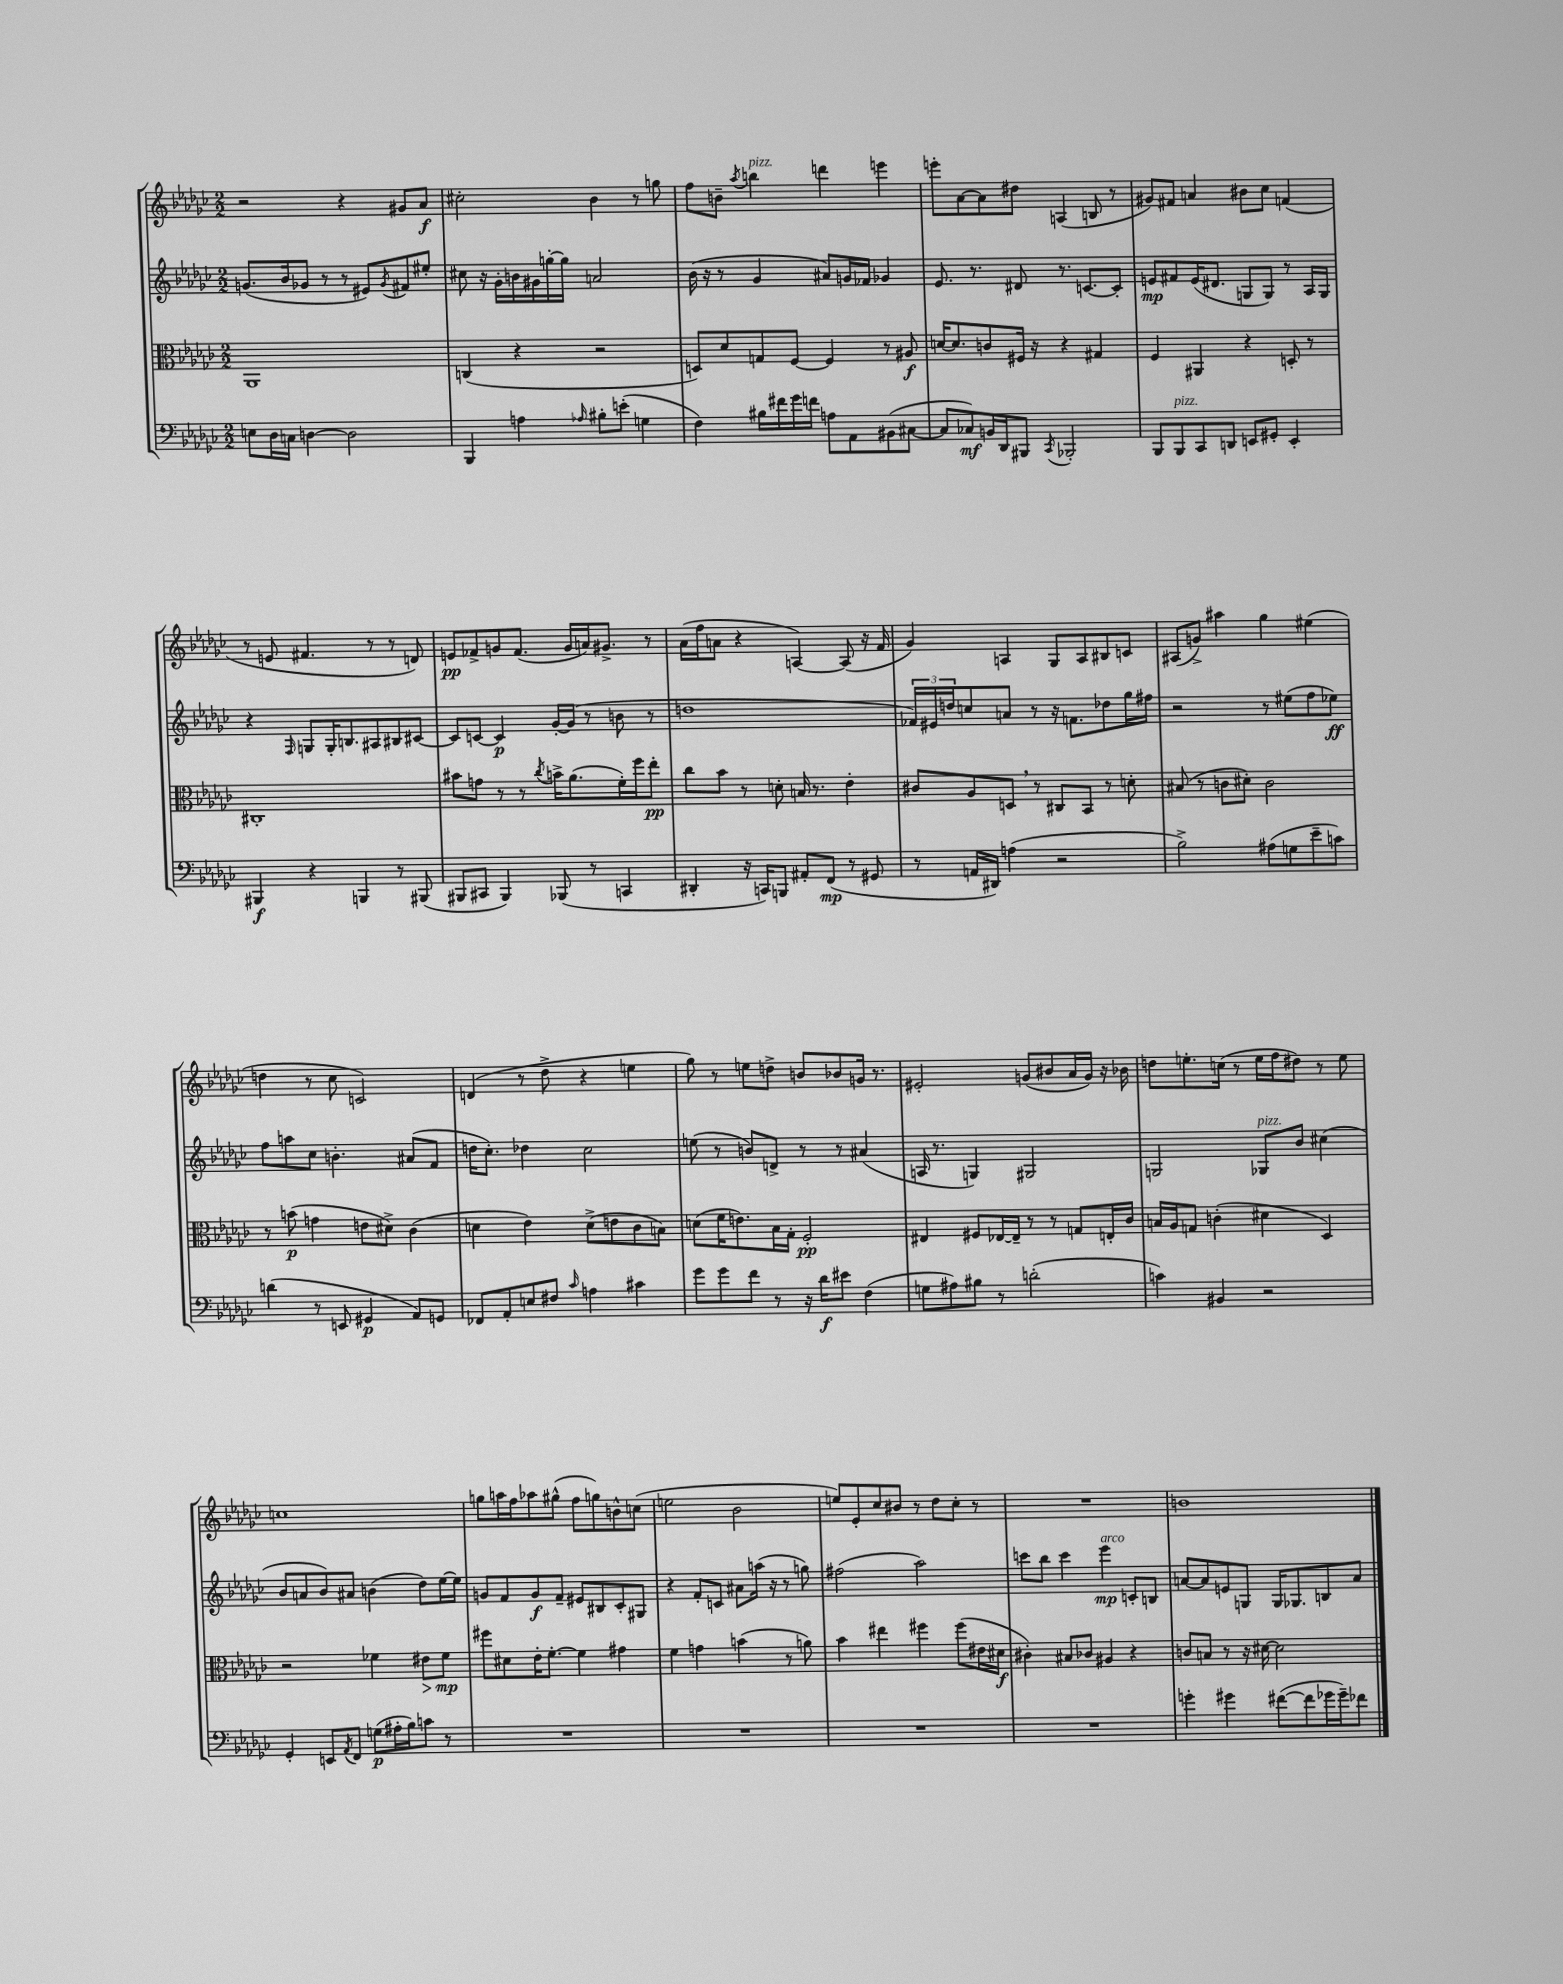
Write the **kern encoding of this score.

**kern	**kern	**kern	**kern
*staff4	*staff3	*staff2	*staff1
*clefF4	*clefC3	*clefG2	*clefG2
*k[b-e-a-d-g-c-]	*k[b-e-a-d-g-c-]	*k[b-e-a-d-g-c-]	*k[b-e-a-d-g-c-]
*M2/2	*M2/2	*M2/2	*M2/2
8E	1AA-	(8.g	2r
16D-	.	.	.
16C	.	16b-	.
[4D	.	8g-	.
.	.	8r	.
2D]	.	8r	4r
.	.	8e#)	.
.	.	8qg-	.
.	.	8f#	8g#
.	.	8ee#'	8a-
=	=	=	=
4BBB-	(4C	8cc#	2cc#'
.	.	16r	.
.	.	16g-'	.
4A	4r	16b	.
.	.	16g#	.
.	.	[16gg'	.
.	.	16gg]	.
16qqA-	.	.	.
8B#'	2r	2a	4b-
(8e'	.	.	.
4G	.	.	8r
.	.	.	8gg
=	=	=	=
4F)	8D)	(16b-	8ff
.	.	16r	.
.	8d-	8r	8b~
.	.	.	8qaa-
16B#	8G	4g-	4bb
16f#	.	.	.
16g-	[8F	.	.
16f	.	.	.
8A	4F]	8a#)	4ddd
8AA-	.	16g	.
.	.	16f-	.
(8BB#	8r	4g-	4eee
[8C#	8A#	.	.
=	=	=	=
8C#]	[16d	8.e-	8eee'
.	8.d]	.	.
8C-)	.	.	[8a-
.	.	8.r	.
16BB	8c	.	8a-]
16DD-	.	.	.
8BBB#	16F#	8d#	8dd#
.	16r	.	.
8qCC-	.	.	.
2BBB-'	4r	8.r	(4A
.	.	[8.c	.
.	4G#	.	8B
.	.	8c']	8r
=	=	=	=
8BBB-	4F	8e	8g#)
8BBB-	.	8f#	8f#
8CC-	4AA#	(16e	4a
.	.	8.d#	.
8DD	.	.	.
8EE	4r	8G	8b#
8GG#'	.	8G)	8cc-
4EE'	8D'	8r	(4f
.	8r	16A-	.
.	.	16G	.
=	=	=	=
4BBB#	1C#'	4r	8r
.	.	.	8e
.	.	16qqF	.
4r	.	8G	4.f#
.	.	16G'	.
.	.	8.B	.
4BBB	.	.	.
.	.	8A#	8r
8r	.	8B#	8r
(8BBB#	.	[8c#	8d)
=	=	=	=
8BBB#	8b#	8c#]	8e
8CC#	8g	[8c	8f-^
4BBB#)	8r	4c]	8g
.	8r	.	(8.f-
.	8qcc-	.	.
(8BBB-	16b^	[16g-'	.
.	(8.a-	(16g-]	16g
8r	.	8r	16a)
.	.	.	8.g#^
4CC	16f')	8b	.
.	16ff	.	.
.	8ee-'	8r	8r
=	=	=	=
4DD#'	8cc-	1dd	(16a-
.	.	.	16ff
.	8b-	.	8a
16r	8r	.	4r
16CC)	.	.	.
8BBB	8d'	.	.
8AA#'	16B	.	[4A)
.	8.r	.	.
(8FF	.	.	.
8r	4e-'	.	(8A]
8GG#	.	.	16r
.	.	.	16f
=	=	=	=
8r	8c#	24f-)	4g-)
.	.	24e#	.
.	.	24dd	.
16AA	8A-	8cc	.
16DD#)	.	.	.
(4A	8D	8a	4A
.	8r	8r	.
2r	8C#	16r	8G-
.	.	8.f	.
.	8BB-	.	8A
.	8r	8dd-	8B#
.	8d'	16gg-	8c
.	.	16ff#	.
=	=	=	=
2B-^)	(8B#	2r	(8A#
.	8r	.	8g^)
.	8c	.	4aa#
.	8d#')	.	.
(8A#	2c	8r	4gg-
8G	.	(8ee#	.
8e-~	.	8ff	(4ee#
8c)	.	8ee-)	.
=	=	=	=
(4d	8r	8ff	4dd
.	(8b	8aa	.
8r	4g	8cc-	8r
8EE	.	4.b'	8cc-
4GG#	8e	.	2c)
.	8d#^)	.	.
8AA-)	(4c-	(8a#	.
8GG	.	8f	.
=	=	=	=
8FF-	4d	16dd	(4d
.	.	8.cc-')	.
8AA-'	.	.	.
8E	4e-)	4dd-	8r
8F#	.	.	8dd-^
16qqc-	.	.	.
4A	(8d^	2cc-	4r
.	8e	.	.
4c#	8c-	.	4ee
.	8B)	.	.
=	=	=	=
8g-	(8d	(8ee	8gg-)
8g-	16f	8r	8r
.	8.e)	.	.
8f	.	8b)	8ee
8r	16B-	8d^	8dd^
.	16G-'	.	.
16r	2F'	8r	8b
16d-	.	.	.
8e#	.	8r	8b-
(4F	.	(4a#	16g
.	.	.	8.r
=	=	=	=
8G	4E#	16A	2e#'
.	.	8.r	.
8A#)	.	.	.
8B#	8F#	4G)	.
8r	[16E-	.	.
.	16E-~]	.	.
(2d'	8r	2G#	(8g
.	8r	.	8b#
.	8G	.	16a-
.	.	.	16g)
.	16E'	.	16r
.	16c-	.	16b-
=	=	=	=
4c)	16B	2G	8dd
.	16A-	.	.
.	8G	.	8.ee'
4BB#	(4c'	.	.
.	.	.	(16cc
.	.	.	8r
2r	4d#	8G-	16ee
.	.	.	16ff
.	.	8b-	8dd#)
.	4D-)	(4cc#	8r
.	.	.	8ee
=	=	=	=
4GG-'	2r	8b-	1cc
.	.	8a	.
8EE	.	8b-)	.
8qAA-	.	.	.
8FF	.	8a#	.
(8G	4f-	(4b	.
16A#'	.	.	.
16B-)	.	.	.
8c	8e#	8dd-)	.
8r	8f-	[16ee-	.
.	.	16ee-]	.
=	=	=	=
1r	8ff#	8g	8gg
.	8d#	8f	16aa
.	.	.	16ff
.	16e-'	8g	8aa-
.	[8.f'	.	.
.	.	8f~	(8gg#^^
.	4f]	8e#	8ff
.	.	8B#	8gg)
.	4g#	8c-'	8b^^
.	.	8G#	(8cc
=	=	=	=
1r	4f	4r	2ee
.	4g	8f'	.
.	.	8c	.
.	(4b	8a#	2b-
.	.	(16aa	.
.	.	16r	.
.	8r	8r	.
.	8a)	8gg)	.
=	=	=	=
1r	4b-	(2ff#	8ee)
.	.	.	8e-'
.	4ee#	.	8cc-
.	.	.	8b#
.	4ff#	2aa-)	8r
.	.	.	8dd-
.	(8ff#	.	8cc-'
.	16e#	.	8r
.	16d#	.	.
=	=	=	=
1r	4c#')	8ccc	1r
.	.	8bb-	.
.	8B#	4ccc	.
.	8c-	.	.
.	4A#	4eee-	.
.	4r	8c'	.
.	.	8B	.
=	=	=	=
4g'	8c	[8a	1b
.	8B	8a]	.
4g#	8r	8e	.
.	16r	8G	.
.	[16d#	.	.
([8f#	2d#]	16G	.
.	.	8.G-	.
8f#]	.	.	.
16g-	.	8B	.
16g-~)	.	.	.
8f-	.	8a	.
==	==	==	==
*-	*-	*-	*-
